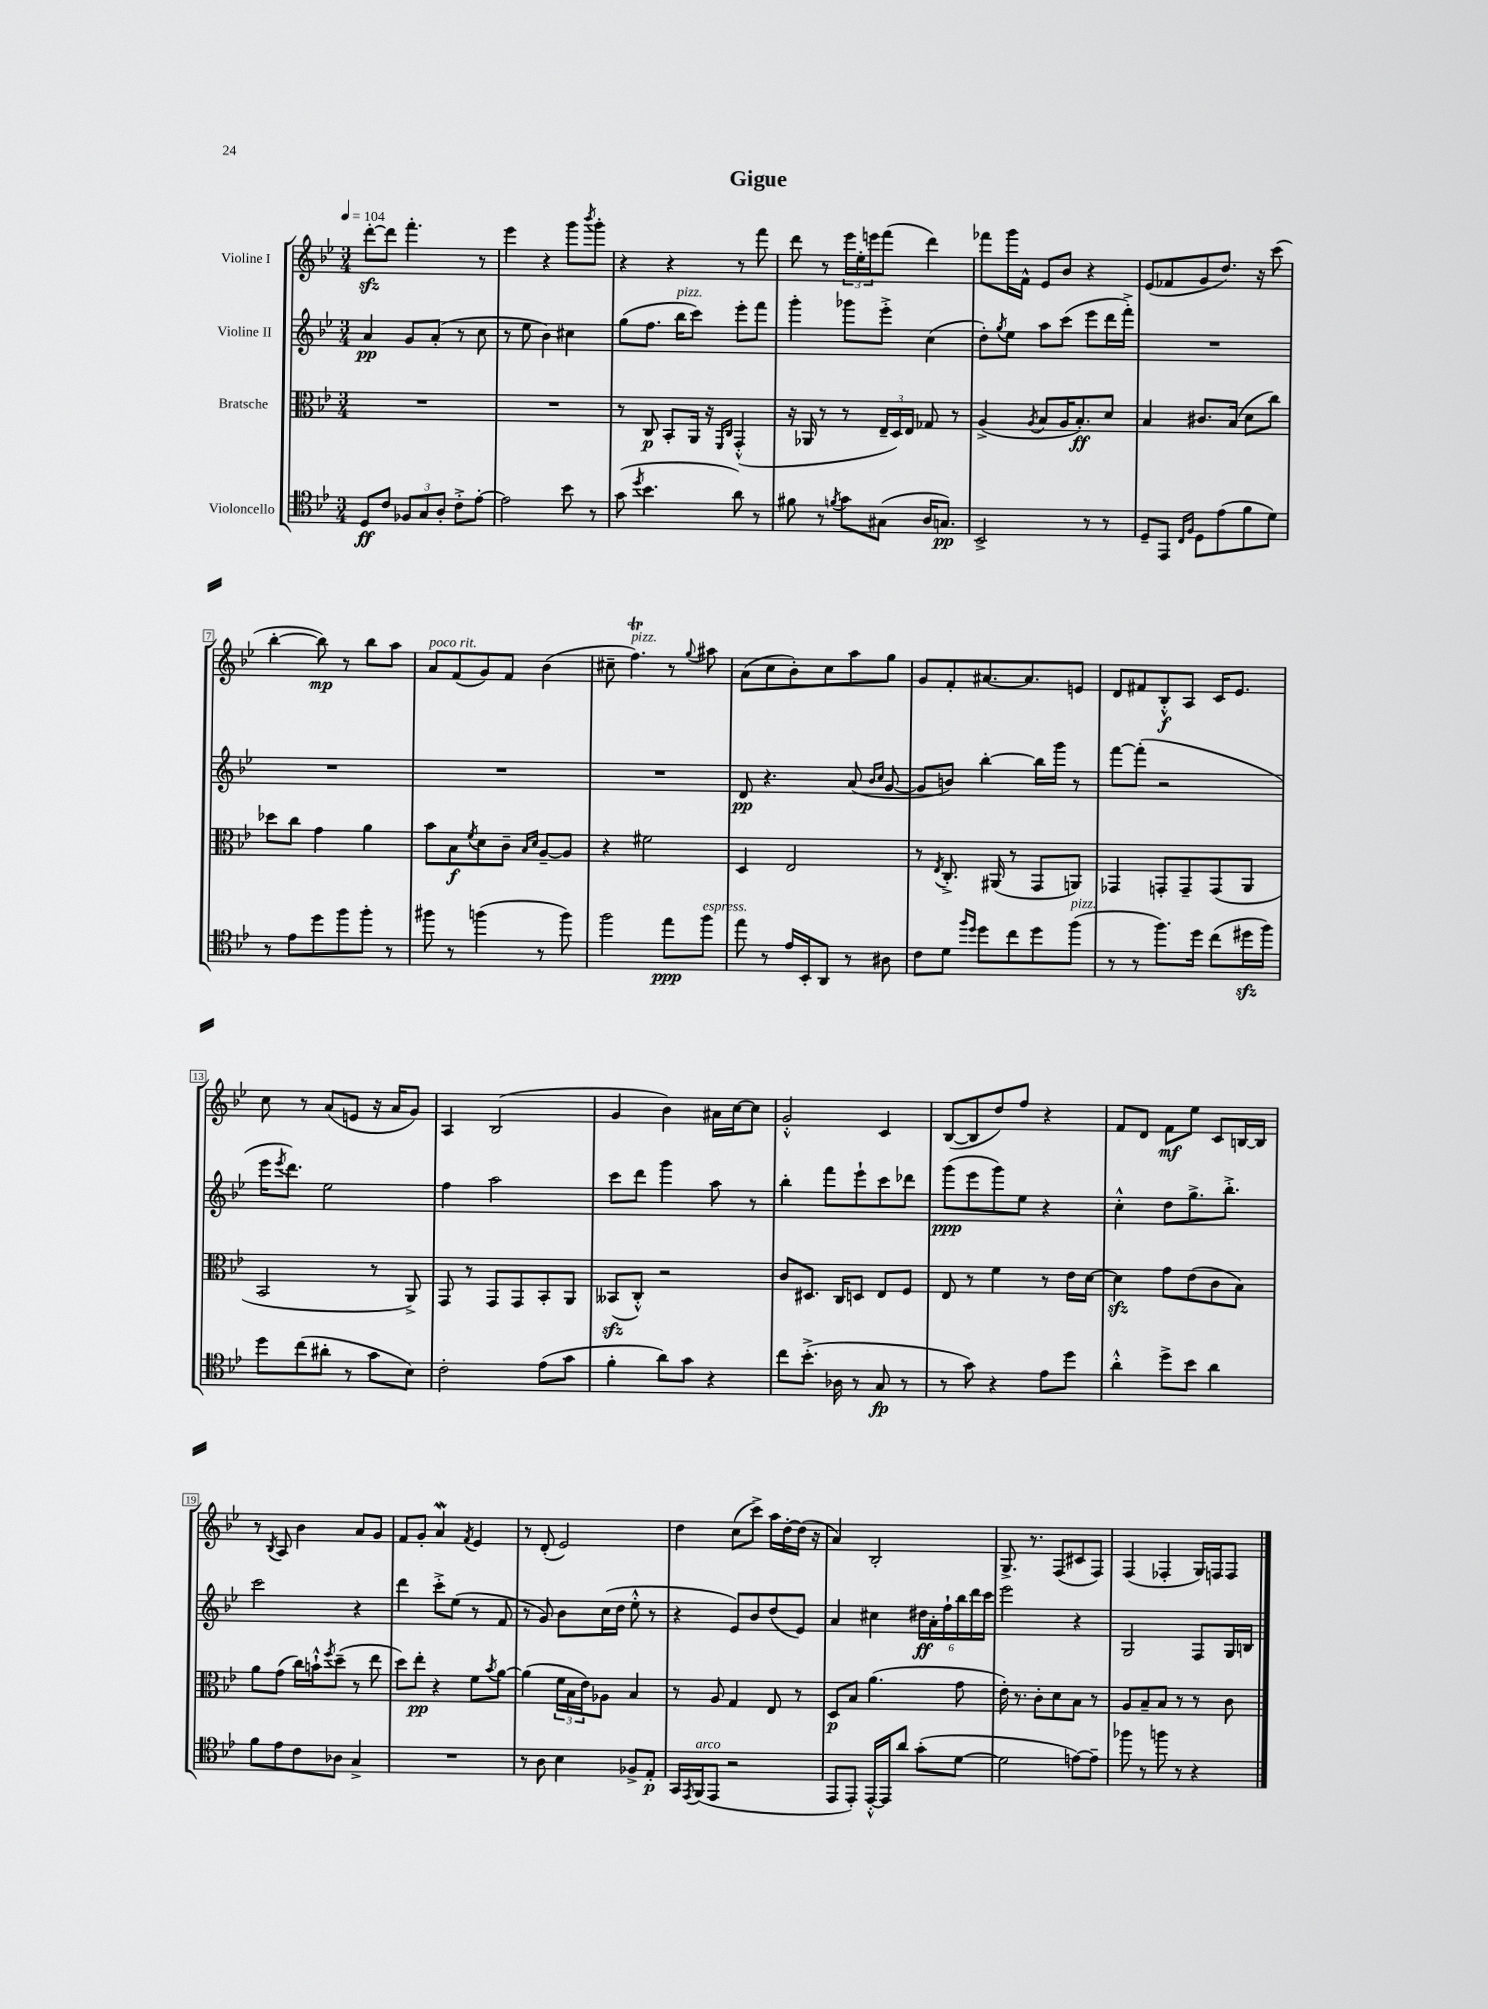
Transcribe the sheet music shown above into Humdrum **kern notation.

**kern	**dynam	**kern	**dynam	**kern	**dynam	**kern	**dynam
*part4	*part4	*part3	*part3	*part2	*part2	*part1	*part1
*staff4	*staff4	*staff3	*staff3	*staff2	*staff2	*staff1	*staff1
*I"Violoncello	*	*I"Bratsche	*	*I"Violine II	*	*I"Violine I	*
*clefC4	*	*clefC3	*	*clefG2	*	*clefG2	*
*k[b-e-]	*	*k[b-e-]	*	*k[b-e-]	*	*k[b-e-]	*
*M3/4	*	*M3/4	*	*M3/4	*	*M3/4	*
*MM104	*	*MM104	*	*MM104	*	*MM104	*
=1	=1	=1	=1	=1	=1	=1	=1
8D/L	ff	2.r	.	4a/	pp	[8dddzz'\L	.
8c/J	.	.	.	.	.	8ddd\J]	.
12F-X/L	.	.	.	8g/L	.	4.fff'\	.
12G/	.	.	.	.	.	.	.
.	.	.	.	(8a'/J	.	.	.
12A'/J	.	.	.	.	.	.	.
8c'^\L	.	.	.	8r	.	.	.
[8e-'\J	.	.	.	8cc\	.	8r	.
=2	=2	=2	=2	=2	=2	=2	=2
2e-\]	.	2.r	.	8r	.	4eee-\	.
.	.	.	.	8ee-\	.	.	.
.	.	.	.	4b-\)	.	4r	.
8b-\	.	.	.	4cc#X\	.	8ggg\L	.
.	.	.	.	.	.	8qbbb-/	.
8r	.	.	.	.	.	8ggg'\J	.
=3	=3	=3	=3	=3	=3	=3	=3
(8g\	.	8r	.	(8gg\L	.	4r	.
8qdd/	.	.	.	.	.	.	.
4.b-\	.	8C/	p	8.ff\J	.	.	.
.	.	8BB-'/L	.	.	.	4r	.
!	!	!	!	!LO:TX:a:i:t=pizz.	!	!	!
.	.	.	.	16bb-\KL	.	.	.
.	.	16AA/Jk	.	8ccc\J)	.	.	.
.	.	16r	.	.	.	.	.
.	.	16qqFF/LL	.	.	.	.	.
.	.	16qqC/JJ	.	.	.	.	.
8a\)	.	(4GG'^^/	.	8eee-'\L	.	8r	.
8r	.	.	.	8fff\J	.	8fff\	.
=4	=4	=4	=4	=4	=4	=4	=4
8f#X\	.	16r	.	4ggg'\	.	8ddd\	.
.	.	16AA-X/	.	.	.	.	.
8r	.	8r	.	.	.	8r	.
8qfn/	.	.	.	.	.	.	.
8g\L	.	8r	.	8ggg-X\L	.	24eee-\LL	.
.	.	.	.	.	.	24ee-'\	.
.	.	.	.	.	.	24eeen\J	.
(8G#X\J	.	24E-~/LL	.	8eee-'^\J	.	(8fff\J	.
.	.	24D/)	.	.	.	.	.
.	.	24E-/JJ	.	.	.	.	.
16A/KL	.	8G-X/	.	(4cc\	.	4ddd\)	.
8.Gn/J)	pp	.	.	.	.	.	.
.	.	8r	.	.	.	.	.
=5	=5	=5	=5	=5	=5	=5	=5
2BB-^/	.	(4A^/	.	8dd'\L)	.	8fff-X\L	.
.	.	.	.	8qgg/	.	.	.
.	.	.	.	8ee-\J	.	16ggg\L	.
.	.	.	.	.	.	16f^^\JJ	.
.	.	8qA/	.	.	.	.	.
.	.	8B-/L	.	8aa\L	.	8e-/L	.
.	.	16A/K	.	(8ccc\J	.	8b-/J	.
.	.	8.B-'/)	ff	.	.	.	.
8r	.	.	.	8eee-\L	.	4r	.
8r	.	8d/J	.	16ddd\L	.	.	.
.	.	.	.	16fff'^\JJ)	.	.	.
=6	=6	=6	=6	=6	=6	=6	=6
8D~/L	.	4B-/	.	2.r	.	(8e-/L	.
8EE-/J	.	.	.	.	.	8f-X/	.
16qqC/LL	.	.	.	.	.	.	.
16qqF/JJ	.	.	.	.	.	.	.
8D\L	.	8.c#X/L	.	.	.	8g/	.
(8e-\	.	.	.	.	.	8.dd/J)	.
.	.	(16B-/Jk	.	.	.	.	.
8f\	.	8d\L	.	.	.	.	.
.	.	.	.	.	.	16r	.
8d\J)	.	8cc\J)	.	.	.	(8ccc\	.
!!LO:LB:g=z
=7	=7	=7	=7	=7	=7	=7	=7
8r	.	8dd-X\L	.	2.r	.	[4bb-'\	.
8e-\L	.	8cc\J	.	.	.	.	.
8dd\	.	4g\	.	.	.	8bb-\])	mp
8ff\	.	.	.	.	.	8r	.
8ff'\J	.	4a\	.	.	.	8bb-\L	.
8r	.	.	.	.	.	8aa\J	.
=8	=8	=8	=8	=8	=8	=8	=8
!	!	!	!	!	!	!LO:TX:a:i:t=poco rit.	!
8ff#X\	.	8b-\L	.	2.r	.	8a/L	.
8r	.	8B-\	f	.	.	(8f/	.
.	.	8qf/	.	.	.	.	.
(4ffn\	.	8d\	.	.	.	8g/)	.
.	.	8c~\J	.	.	.	8f/J	.
.	.	16qqB-/LL	.	.	.	.	.
.	.	16qqd/JJ	.	.	.	.	.
8r	.	[8A~/L	.	.	.	(4b-\	.
8ff\)	.	8A/J]	.	.	.	.	.
=9	=9	=9	=9	=9	=9	=9	=9
2ff\	.	4r	.	2.r	.	8cc#X~\	.
!	!	!	!	!	!	!LO:TX:a:i:t=pizz.	!
.	.	.	.	.	.	4.ffT\)	.
.	.	2f#X\	.	.	.	.	.
8ee-\L	ppp	.	.	.	.	8r	.
.	.	.	.	.	.	8qqgg/	.
!LO:TX:a:i:t=espress.	!	!	!	!	!	!	!
8ff\J	.	.	.	.	.	8aa#X\	.
=10	=10	=10	=10	=10	=10	=10	=10
8ee-\	.	4D/	.	8d/	pp	(8a\L	.
8r	.	.	.	4.r	.	8cc\	.
16e-/LL	.	2E-/	.	.	.	8b-'\)	.
16BB-'/J	.	.	.	.	.	.	.
8AA/J	.	.	.	.	.	8cc\	.
8r	.	.	.	(8a/	.	8aa\	.
.	.	.	.	16qqb-/LL	.	.	.
.	.	.	.	16qqcc/JJ	.	.	.
8A#X\	.	.	.	[8g/	.	8gg\J	.
=11	=11	=11	=11	=11	=11	=11	=11
8c\L	.	8r	.	8g/L]	.	8g/L	.
.	.	8qE-/	.	.	.	.	.
8d\J	.	8.C'^/	.	8bn/J)	.	8f'/	.
16qqff/LL	.	.	.	.	.	.	.
16qqdd/JJ	.	.	.	.	.	.	.
8dd\L	.	.	.	[4bb-'\	.	[8.a#X/	.
.	.	(16AA#X/	.	.	.	.	.
8cc\	.	8r	.	.	.	.	.
.	.	.	.	.	.	8.a#/]	.
8dd\	.	8GG/L	.	16bb-\LL]	.	.	.
.	.	.	.	16ggg\JJ	.	.	.
!LO:TX:a:i:t=pizz.	!	!	!	!	!	!	!
(8ff\J	.	8AAn/J)	.	8r	.	8en/J	.
=12	=12	=12	=12	=12	=12	=12	=12
8r	.	4GG-X/	.	[8fff\L	.	8d/L	.
8r	.	.	.	(8fff'\J]	.	8f#X/	.
8.ff\L)	.	8GGn'/L	.	2r	.	8B-'^^/	f
.	.	8GG~/	.	.	.	8A/J	.
16dd\Jk	.	.	.	.	.	.	.
(8cc\L	.	(8GG/	.	.	.	16c/KL	.
.	.	.	.	.	.	8.e-/J	.
16dd#Xzz\L	.	8AA/J	.	.	.	.	.
16ff\JJ)	.	.	.	.	.	.	.
!!LO:LB:g=z
=13	=13	=13	=13	=13	=13	=13	=13
8dd\L	.	2BB-/	.	16eee-\KL	.	8cc\	.
.	.	.	.	8qeee-/	.	.	.
.	.	.	.	8.ddd\J)	.	.	.
(8cc\	.	.	.	.	.	8r	.
8a#X'\J	.	.	.	2ee-\	.	(8a/L	.
8r	.	.	.	.	.	8en/J	.
8g\L	.	8r	.	.	.	16r	.
.	.	.	.	.	.	16a/KL	.
8B-\J)	.	8AA^/)	.	.	.	8g/J)	.
=14	=14	=14	=14	=14	=14	=14	=14
2c'\	.	8GG/	.	4ff\	.	4A/	.
.	.	8r	.	.	.	.	.
.	.	8GG/L	.	2aa\	.	(2B-/	.
.	.	8GG/	.	.	.	.	.
(8e-\L	.	8BB-'/	.	.	.	.	.
8g\J	.	8AA/J	.	.	.	.	.
=15	=15	=15	=15	=15	=15	=15	=15
4f'\	.	(8BB--Xzz/L	.	8ccc\L	.	4g/	.
.	.	8C'^^/J)	.	8ddd\J	.	.	.
8a\L)	.	2r	.	4ggg\	.	4b-\)	.
8g\J	.	.	.	.	.	.	.
4r	.	.	.	8aa\	.	16a#X\LL	.
.	.	.	.	.	.	[16cc\J	.
.	.	.	.	8r	.	8cc\J]	.
=16	=16	=16	=16	=16	=16	=16	=16
8cc\L	.	8c/L	.	4bb-'\	.	2g'^^/	.
(8.b-'^\J	.	8.D#X/J	.	.	.	.	.
.	.	.	.	8fff\L	.	.	.
16A-X\	.	16C/KL	.	.	.	.	.
8r	.	8Dn/J	.	8eee-`\	.	.	.
8G/	fp	8E-/L	.	8ccc\	.	4c/	.
8r	.	8F/J	.	8ddd-X\J	.	.	.
=17	=17	=17	=17	=17	=17	=17	=17
8r	.	8E-/	.	(8ggg\L	ppp	([8B-/L	.
8g\)	.	8r	.	8eee-\	.	8B-/]	.
4r	.	4f\	.	8ggg\)	.	8dd/)	.
.	.	.	.	8ee-\J	.	8ff/J	.
8e-\L	.	8r	.	4r	.	4r	.
8dd\J	.	16e-\LL	.	.	.	.	.
.	.	[16d\JJ	.	.	.	.	.
=18	=18	=18	=18	=18	=18	=18	=18
4a'^^\	.	4dzz\]	.	4cc'^^\	.	8f/L	.
.	.	.	.	.	.	8d/J	.
8dd^\L	.	8g\L	.	8dd\L	.	8f\L	mf
8b-\J	.	(8e-\	.	8.gg^\	.	8ee-\J	.
4a\	.	8c\	.	.	.	8c/L	.
.	.	.	.	8.bb-'^\J	.	.	.
.	.	8B-\J)	.	.	.	[16Bn/L	.
.	.	.	.	.	.	16B/JJ]	.
!!LO:LB:g=z
=19	=19	=19	=19	=19	=19	=19	=19
8f\L	.	8a\L	.	2ccc\	.	8r	.
.	.	.	.	.	.	8qB-/	.
8e-\	.	(8g\J	.	.	.	8A/	.
8c\	.	16cc\LL)	.	.	.	4b-\	.
.	.	16bn`^^\J	.	.	.	.	.
.	.	8qff/	.	.	.	.	.
8A-X\J	.	(8dd~\J	.	.	.	.	.
4G^/	.	8r	.	4r	.	8a/L	.
.	.	8ee-\	.	.	.	8g/J	.
=20	=20	=20	=20	=20	=20	=20	=20
2.r	.	8dd\L)	.	4ddd\	.	8f/L	.
.	.	8ee-'\J	pp	.	.	8g'/J	.
.	.	4r	.	8ccc'^\L	.	4aW/	.
.	.	.	.	(8ee-\J	.	.	.
.	.	.	.	.	.	8qf/	.
.	.	8f\L	.	8r	.	4e-/	.
.	.	8qb-/	.	.	.	.	.
.	.	[8a\J	.	8f/	.	.	.
=21	=21	=21	=21	=21	=21	=21	=21
8r	.	(4a\]	.	8r	.	8r	.
8A\	.	.	.	8g/)	.	(8d'/	.
4B-\	.	24f\LL	.	8b-\L	.	2e-/)	.
.	.	24B-\	.	.	.	.	.
.	.	24e-\J)	.	.	.	.	.
.	.	8A-X\J	.	(16cc\L	.	.	.
.	.	.	.	16dd\JJ	.	.	.
8F-X^/L	.	4B-/	.	8ee-'^^\	.	.	.
8E-'/J	p	.	.	8r	.	.	.
=22	=22	=22	=22	=22	=22	=22	=22
16GG/LL	.	8r	.	4r	.	4dd\	.
8qEE-/	.	.	.	.	.	.	.
!LO:TX:a:i:t=arco	!	!	!	!	!	!	!
(16FF/J	.	.	.	.	.	.	.
8EE-/J	.	8A/	.	.	.	.	.
2r	.	4G/	.	8e-/L)	.	(8cc\L	.
.	.	.	.	8b-/	.	8ccc^\J)	.
.	.	8E-/	.	(8dd/	.	16aa\LL	.
.	.	.	.	.	.	[16dd'\	.
.	.	8r	.	8e-/J)	.	(16dd\JJ]	.
.	.	.	.	.	.	16r	.
=23	=23	=23	=23	=23	=23	=23	=23
8EE-/L	.	8D/L	p	4a/	.	4a/)	.
8EE-'/J)	.	8B-/J	.	.	.	.	.
[16EE-'^^/LL	.	(4.a\	.	4cc#X\	.	2B-'/	.
16EE-/J]	.	.	.	.	.	.	.
8a/J	.	.	.	.	.	.	.
(8g'\L	.	.	.	24dd#X\LL	ff	.	.
.	.	.	.	24a'\	.	.	.
.	.	.	.	24ff`\	.	.	.
[8d\J	.	8g\	.	24bb-\	.	.	.
.	.	.	.	24ddd\	.	.	.
.	.	.	.	24ccc\JJ	.	.	.
=24	=24	=24	=24	=24	=24	=24	=24
2d\]	.	16e-'\)	.	2eee-\	.	8.G^/	.
.	.	8.r	.	.	.	.	.
.	.	.	.	.	.	8.r	.
.	.	8c'\L	.	.	.	.	.
.	.	8d\	.	.	.	(8F/L	.
[8en\L)	.	8B-\J	.	4r	.	8c#X/	.
8e~\J]	.	8r	.	.	.	8F/J)	.
=25	=25	=25	=25	=25	=25	=25	=25
8ff-X\	.	8A/L	.	2G/	.	(4F/	.
8r	.	8B-~/	.	.	.	.	.
8ffn\	.	8B-/J	.	.	.	4F-X'/	.
8r	.	8r	.	.	.	.	.
4r	.	8r	.	8F/L	.	16G/LL)	.
.	.	.	.	.	.	16Fn/J	.
.	.	8c\	.	16G/L	.	8F/J	.
.	.	.	.	16Bn/JJ	.	.	.
==	==	==	==	==	==	==	==
*-	*-	*-	*-	*-	*-	*-	*-
